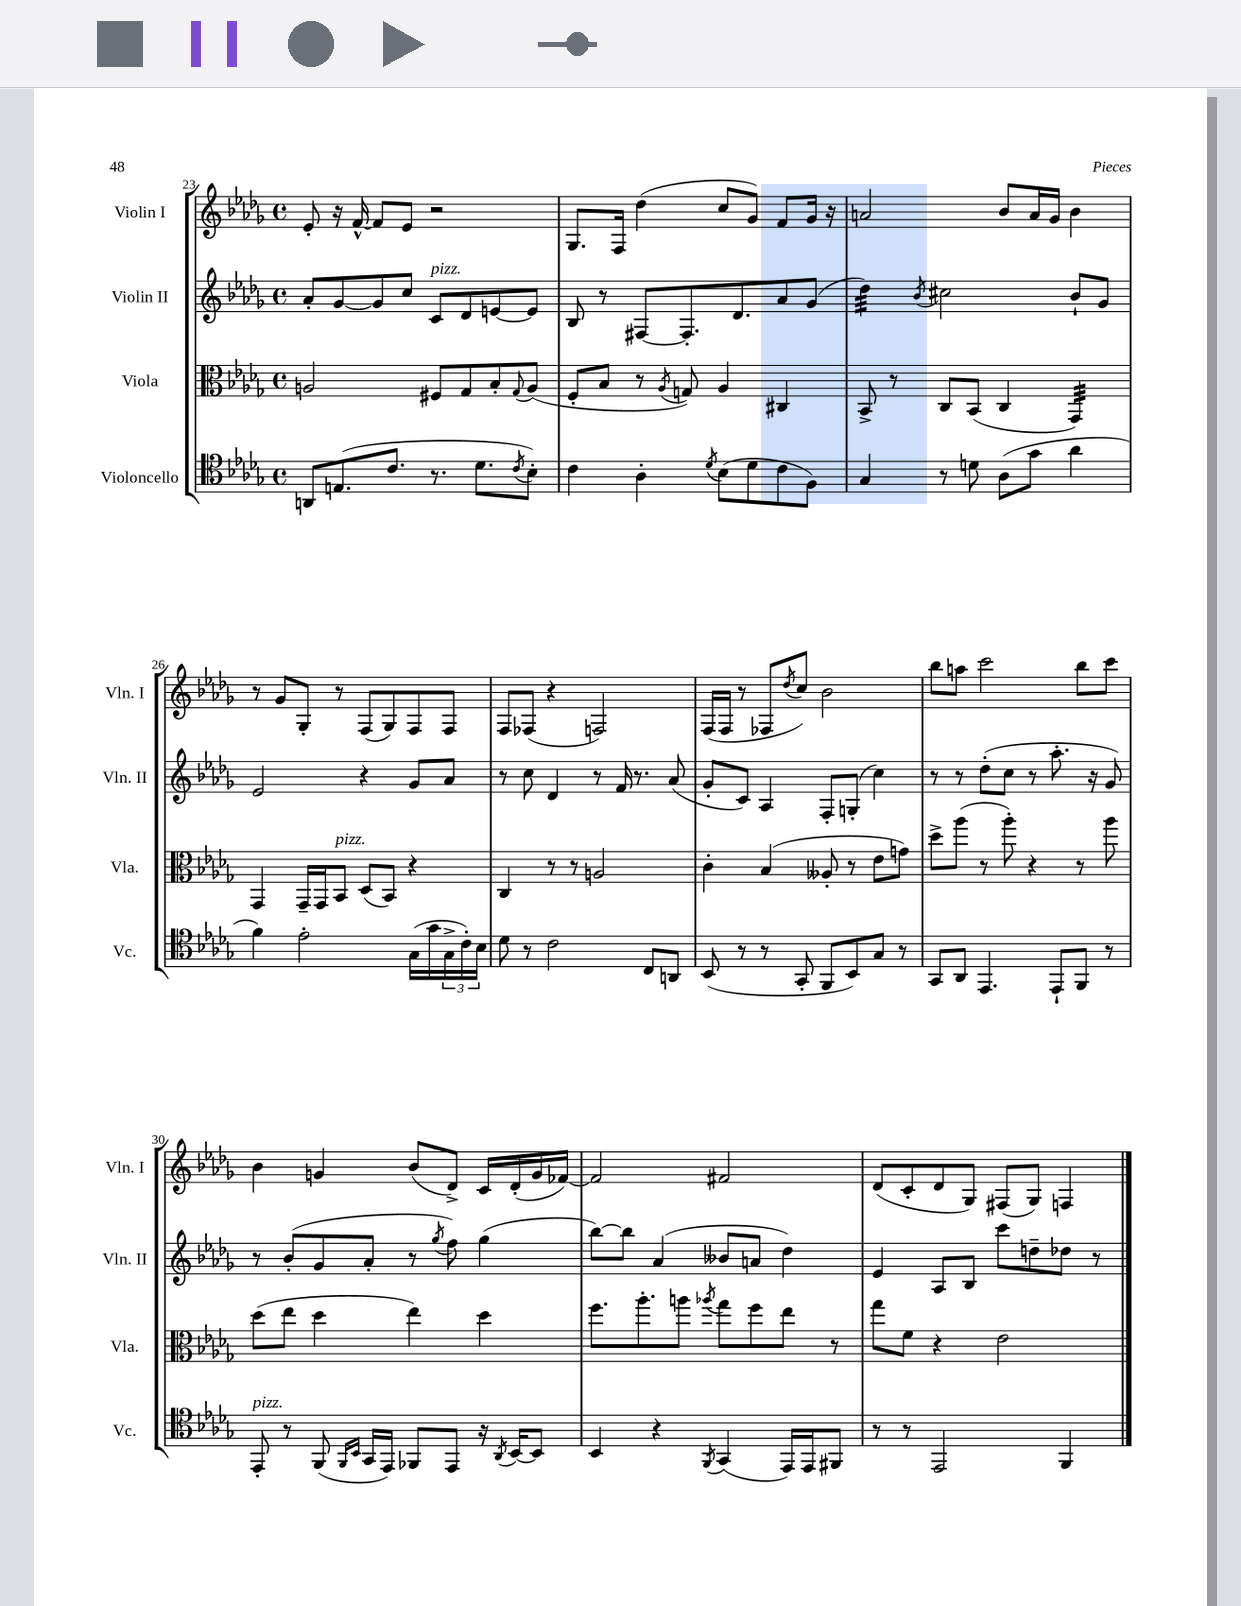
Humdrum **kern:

**kern	**kern	**kern	**kern
*staff4	*staff3	*staff2	*staff1
*clefC4	*clefC3	*clefG2	*clefG2
*k[b-e-a-d-g-]	*k[b-e-a-d-g-]	*k[b-e-a-d-g-]	*k[b-e-a-d-g-]
*M4/4	*M4/4	*M4/4	*M4/4
*met(c)	*met(c)	*met(c)	*met(c)
8AA/L	2A/	8a-'/L	8e-'/
(8.E/	.	[8g-/	16r
.	.	.	[16f^^/
.	.	8g-/]	8f/]L
8.c/J	.	.	.
.	.	8cc/J	8e-/J
8.r	8F#/L	8c/L	2r
.	8G-/	8d-/	.
8.d-\L	.	.	.
.	8B-'/	[8e/	.
8qc/	8qqG-/	.	.
8B-'\J)	(8A/J	8e/]J	.
=	=	=	=
4c\	8F'/L	8B-/	8.G-/L
.	8B-/J	8r	.
.	.	.	16F/Jk
4A-'\	8r	[8F#/L	(4dd-\
.	8qA-/	.	.
.	8G/)	8.F#'/]	.
8qd-/	.	.	.
(8B-\L	4A-/	.	8cc/L
.	.	8.d-/	.
8d-\	.	.	8g-/J)
8c\	4C#/	8a-/	8f/L
8F\J)	.	(8g-/J	16g-/Jk
.	.	.	16r
=	=	=	=
4G-/	8BB-^/	4dd-\)	2a/
.	8r	.	.
.	.	8qb-/	.
8r	8C/L	2cc#\	.
8d\	(8BB-/J	.	.
(8A-\L	4C/	.	8b-/L
8g-\J	.	.	16a/L
.	.	.	16g-/JJ
4a-\	4GG-/)	8b-`/L	4b-\
.	.	8g-/J	.
=	=	=	=
4f\)	4GG-/	2e-/	8r
.	.	.	8g-/L
2e-'\	16GG-~/LL	.	8G-'/J
.	16GG-/J	.	.
.	8BB-/J	.	8r
.	(8D-/L	4r	(8F/L
.	8BB-/J)	.	8G-/)
(16G-\LL	4r	8g-/L	8F/
16g-\	.	.	.
24G-^\	.	8a-/J	8F/J
24c'\)	.	.	.
24B-\JJ	.	.	.
=	=	=	=
8d-\	4C/	8r	8F/L
8r	.	8cc\	(8F-/J
2c\	8r	4d-/	4r
.	8r	.	.
.	2A/	8r	2F/)
.	.	16f/	.
.	.	8.r	.
8C/L	.	.	.
8AA/J	.	(8a-/	.
=	=	=	=
(8BB-/	4c'\	8g-'/L	(16F/LL
.	.	.	16F/JJ
8r	.	8c/J)	8r
8r	(4B-/	4A-/	8F-/L
.	.	.	8qdd-/
8GG-'/	.	.	8cc/J)
8FF/L	8A--'/	8F'/L	2b-\
8BB-/)	8r	(8G'/J	.
8G-/J	8e-\L	4cc\)	.
8r	8g\J)	.	.
=	=	=	=
8GG-/L	8dd-^\L	8r	8bb-\L
8AA-/J	(8aa-\J	8r	8aa\J
4.EE-/	8r	(8dd-'\L	2ccc\
.	8aa-'\)	8cc\J	.
.	4r	8r	.
8EE-`/L	.	8.aa-'\	.
8FF/J	8r	.	8bb-\L
.	.	16r	.
8r	8aa-\	8g-/)	8ccc\J
=	=	=	=
8EE-'/	(8dd-\L	8r	4b-\
8r	8ee-\J	(8b-'/L	.
(8FF/	4dd-\	8g-/	4g/
16qqFF/LL	.	.	.
16qqBB-/JJ	.	.	.
16GG-/LL	.	8a-'/J	.
16EE-/JJ)	.	.	.
8FF-/L	4ee-\)	8r	(8b-/L
.	.	8qgg-/	.
8EE-/J	.	8ff\)	8d-^/J)
16r	4dd-\	(4gg-\	16c/LL
8qAA-/	.	.	.
[16BB-/LK	.	.	(16d-'/
8BB-/]J	.	.	16g/
.	.	.	[16f-/JJ)
=	=	=	=
4BB-/	8.ff\L	[8bb-\L)	2f-/]
.	.	8bb-\]J	.
.	8.aa-'\	.	.
4r	.	(4a-/	.
.	8aa\J	.	.
8qFF/	8qaa-/	.	.
(4GG-/	8gg-\L	8b--/L	2f#/
.	8ff\	8a/J	.
16EE-/LL)	8ee-\J	4dd-\)	.
16EE-/J	.	.	.
8FF#/J	8r	.	.
=	=	=	=
8r	8gg-\L	4e-/	(8d-/L
8r	8f\J	.	8c'/
2EE-/	4r	8A-/L	8d-/
.	.	8B-/J	8G-/J)
.	2e-\	8ccc\L	(8F#/L
.	.	8dd~\	8G-/J)
4FF/	.	8dd-\J	4F/
.	.	8r	.
==	==	==	==
*-	*-	*-	*-
